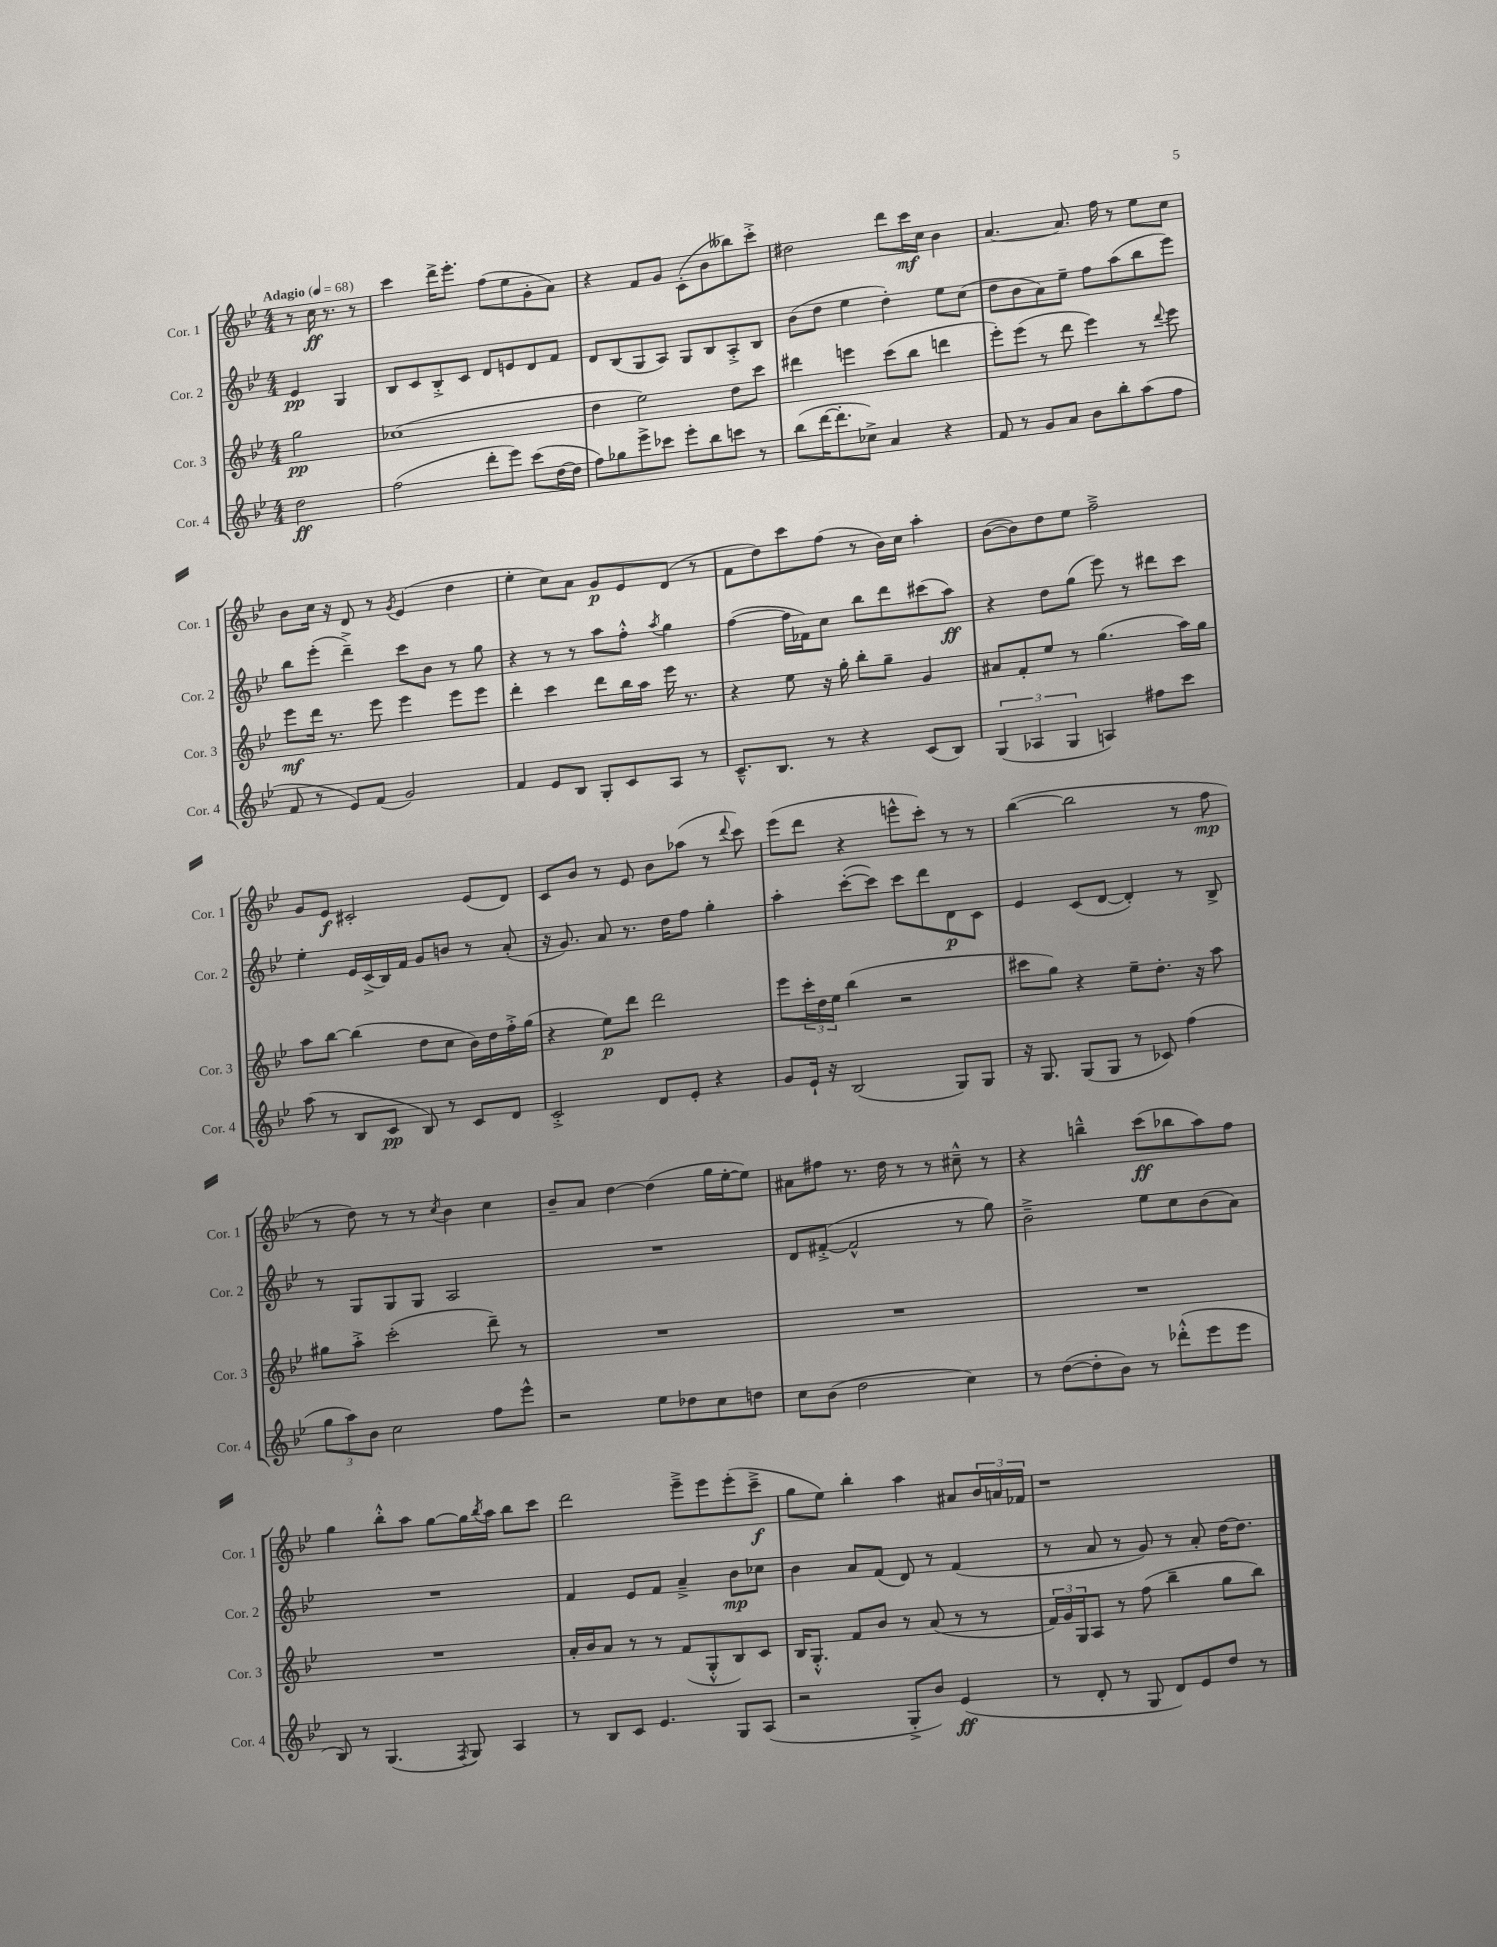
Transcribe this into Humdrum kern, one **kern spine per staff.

**kern	**dynam	**kern	**dynam	**kern	**dynam	**kern	**dynam
*part4	*part4	*part3	*part3	*part2	*part2	*part1	*part1
*staff4	*staff4	*staff3	*staff3	*staff2	*staff2	*staff1	*staff1
*I"Cor. 4	*	*I"Cor. 3	*	*I"Cor. 2	*	*I"Cor. 1	*
*I'Cor. 4	*	*I'Cor. 3	*	*I'Cor. 2	*	*I'Cor. 1	*
*clefG2	*	*clefG2	*	*clefG2	*	*clefG2	*
*k[b-e-]	*	*k[b-e-]	*	*k[b-e-]	*	*k[b-e-]	*
*M4/4	*	*M4/4	*	*M4/4	*	*M4/4	*
*MM68	*	*MM68	*	*MM68	*	*MM68	*
=	=	=	=	=	=	=	=
!	!	!	!	!	!	!LO:TX:a:B:t=Adagio	!
2dd\	ff	2gg\	pp	4e-/	pp	8r	.
.	.	.	.	.	.	16cc\	ff
.	.	.	.	.	.	8.r	.
.	.	.	.	4G/	.	.	.
.	.	.	.	.	.	8r	.
=1	=1	=1	=1	=1	=1	=1	=1
(2ff\	.	(1cc-X	.	8B-/L	.	4ccc\	.
.	.	.	.	8c/	.	.	.
.	.	.	.	8B-'^/	.	16ddd^\KL	.
.	.	.	.	.	.	8.eee-'\J	.
.	.	.	.	8c/J	.	.	.
8ddd'\L	.	.	.	8d/L	.	(8ff\L	.
8eee-\J)	.	.	.	8en/	.	8ee-\	.
(8ccc\L	.	.	.	8d/	.	8g'\	.
[16dd\L	.	.	.	8f/J	.	8a\J)	.
16dd\JJ]	.	.	.	.	.	.	.
=2	=2	=2	=2	=2	=2	=2	=2
8ff\L)	.	4dd\	.	8d/L	.	4r	.
8gg-X\	.	.	.	(8B-/	.	.	.
8eee-^\	.	2ee-\)	.	8G/	.	8f/L	.
8ccc-X\J	.	.	.	8A/J)	.	8g/J	.
8eee-'\L	.	.	.	8G/L	.	(8c'\L	.
8bb-\	.	.	.	8B-/	.	8b-\	.
8cccn\J	.	8dd\L	.	8A'^/	.	8bb--X\)	.
8r	.	8ccc\J	.	8B-/J	.	8ccc'^\J	.
=3	=3	=3	=3	=3	=3	=3	=3
(8bb-\L	.	4ddd#X\	.	(8b-\L	.	2dd#X\	.
[16ddd\K	.	.	.	8dd\J	.	.	.
8.ddd'\]	.	.	.	.	.	.	.
.	.	4eeen\	.	4ee-\	.	.	.
8cc-X^\J)	.	.	.	.	.	.	.
4a/	.	(8ccc\L	.	4dd'\)	.	8ddd\L	.
.	.	8bb-\J	.	.	.	16ccc\L	mf
.	.	.	.	.	.	16cc\JJ	.
4r	.	4dddn\	.	8ee-\L	.	4b-\	.
.	.	.	.	(8cc\J	.	.	.
=4	=4	=4	=4	=4	=4	=4	=4
8f/	.	8eee-'\L)	.	8dd\L	.	[4.a/	.
8r	.	(8eee-\J	.	8b-\	.	.	.
8g/L	.	8r	.	8a\)	.	.	.
8a/J	.	8ddd\	.	8ee-~\J	.	8.a/]	.
8b-\L	.	4eee-\)	.	8ff\L	.	.	.
.	.	.	.	.	.	16ff\	.
8bb-'\	.	.	.	(8aa\	.	8r	.
(8aa\	.	8r	.	8bb-\	.	8ee-\L	.
.	.	8qqddd/	.	.	.	.	.
8ff\J	.	8eee-\	.	8eee-\J)	.	8cc\J	.
!!LO:LB:g=z
=5	=5	=5	=5	=5	=5	=5	=5
8f/	.	8eee-\L	mf	8bb-\L	.	8b-\L	.
8r	.	16ddd\Jk	.	(8eee-'\J	.	16cc\Jk	.
.	.	8.r	.	.	.	16r	.
8e-/L)	.	.	.	4ddd~^\)	.	8d/	.
(8f/J	.	8eee-\	.	.	.	8r	.
.	.	.	.	.	.	8qg/	.
2g/)	.	4eee-\	.	8ccc\L	.	(4e-/	.
.	.	.	.	8b-\J	.	.	.
.	.	8eee-\L	.	8r	.	4dd\	.
.	.	8eee-\J	.	8gg\	.	.	.
=6	=6	=6	=6	=6	=6	=6	=6
4f/	.	4ddd'\	.	4r	.	4ee-'\	.
8e-/L	.	4ccc\	.	8r	.	8cc\L)	.
8B-/J	.	.	.	8r	.	8a\J	.
8G'/L	.	8ddd\L	.	8aa\L	.	8g/L	p
8c/	.	16bb-\L	.	8ff'^^\J	.	8e-/	.
.	.	16aa\JJ	.	.	.	.	.
.	.	.	.	8qaa/	.	.	.
8A/J	.	16eee-\	.	4gg\	.	(8d/J	.
.	.	8.r	.	.	.	.	.
8r	.	.	.	.	.	8r	.
=7	=7	=7	=7	=7	=7	=7	=7
8.c~^^/L	.	4r	.	([4ff\	.	8f\L	.
.	.	.	.	.	.	8dd\)	.
8.B-/J	.	.	.	.	.	.	.
.	.	8ee-\	.	16ff\LL]	.	8ccc\	.
.	.	.	.	16f-X\J)	.	.	.
8r	.	16r	.	8cc\J	.	(8ff\J	.
.	.	16gg'\	.	.	.	.	.
4r	.	8bb-'\L	.	8bb-\L	.	8r	.
.	.	8gg~\J	.	8ddd\	.	16b-\LL)	.
.	.	.	.	.	.	16cc\JJ	.
(8c/L	.	4g/	.	(8ccc#X\	.	4aa'\	.
8B-/J)	.	.	.	8aa\J)	ff	.	.
=8	=8	=8	=8	=8	=8	=8	=8
(6G/	.	8a#X/L	.	4r	.	([8b-\L	.
.	.	8f'/	.	.	.	8b-\])	.
6A-X/	.	.	.	.	.	.	.
.	.	8ee-/J	.	8dd\L	.	8dd\	.
6G/	.	.	.	.	.	.	.
.	.	8r	.	(8gg\J	.	8ee-\J	.
4An/)	.	(4.gg\	.	8eee-\)	.	2ff~^\	.
.	.	.	.	8r	.	.	.
8ff#X\L	.	.	.	8ddd#X\L	.	.	.
8ccc\J	.	16aa\LL)	.	8ccc\J	.	.	.
.	.	16gg\JJ	.	.	.	.	.
!!LO:LB:g=z
=9	=9	=9	=9	=9	=9	=9	=9
(8aa\	.	8aa\L	.	4ee-'\	.	8g/L	.
8r	.	[8bb-\J	.	.	.	8e-/J	f
8B-/L	.	(4bb-\]	.	16e-/LL	.	2c#X'/	.
.	.	.	.	(16c^/	.	.	.
8c/J	pp	.	.	16B-/)	.	.	.
.	.	.	.	16f/JJ	.	.	.
8B-/)	.	8dd\L	.	8g/L	.	.	.
8r	.	8cc\J	.	8bn/J	.	.	.
8c/L	.	16b-\LL)	.	8r	.	(8e-/L	.
.	.	16dd\	.	.	.	.	.
8d/J	.	16ff'^\	.	(8a'/	.	8d/J)	.
.	.	(16gg\JJ	.	.	.	.	.
=10	=10	=10	=10	=10	=10	=10	=10
2c'^/	.	4r	.	16r	.	8c/L	.
.	.	.	.	8.g/)	.	.	.
.	.	.	.	.	.	8b-/J	.
.	.	8ee-\L)	p	8a/	.	8r	.
.	.	8ddd\J	.	8.r	.	8e-/	.
8d/L	.	2ddd\	.	.	.	8b-\L	.
.	.	.	.	16dd\KL	.	.	.
8e-'/J	.	.	.	8ff\J	.	(8aa-X\J	.
4r	.	.	.	4gg'\	.	8r	.
.	.	.	.	.	.	8qqddd/	.
.	.	.	.	.	.	8ccc\)	.
=11	=11	=11	=11	=11	=11	=11	=11
8g/L	.	8eee-\L	.	4aa'\	.	(8eee-\L	.
16e-`/Jk	.	24ccc'\L	.	.	.	8ddd\J	.
.	.	24dd\	.	.	.	.	.
16r	.	.	.	.	.	.	.
.	.	24ee-\JJ	.	.	.	.	.
(2B-/	.	(4bb-\	.	([8ccc'\L	.	4r	.
.	.	.	.	8ccc\J])	.	.	.
.	.	2r	.	8ccc\L	.	8eeen^^\L	.
.	.	.	.	8ddd\	.	8ccc'\J)	.
8G/L)	.	.	.	8d\	p	8r	.
8G/J	.	.	.	8c\J	.	8r	.
=12	=12	=12	=12	=12	=12	=12	=12
16r	.	8ccc#X\L	.	4e-/	.	([4bb-\	.
8.G/	.	.	.	.	.	.	.
.	.	8gg\J)	.	.	.	.	.
(8G/L	.	4r	.	(8c/L	.	2bb-\]	.
8G/J	.	.	.	[8d/J	.	.	.
8r	.	8ee-~\L	.	4d'/])	.	.	.
8c-X/)	.	8.dd'\J	.	.	.	.	.
(4ff\	.	.	.	8r	.	8r	.
.	.	16r	.	.	.	.	.
.	.	8aa\	.	8B-^/	.	8ff\	mp
!!LO:LB:g=z
=13	=13	=13	=13	=13	=13	=13	=13
12gg\L	.	8gg#X\L	.	8r	.	8r	.
12aa\)	.	.	.	.	.	.	.
.	.	8aa'^\J	.	8G/L	.	8dd\)	.
12b-\J	.	.	.	.	.	.	.
2cc\	.	(2ccc'\	.	8G/	.	8r	.
.	.	.	.	8G/J	.	8r	.
.	.	.	.	.	.	8qcc/	.
.	.	.	.	2A/	.	4b-\	.
8ff\L	.	8ddd~\)	.	.	.	4cc\	.
8eee-^^\J	.	8r	.	.	.	.	.
=14	=14	=14	=14	=14	=14	=14	=14
2r	.	1r	.	1r	.	8b-~/L	.
.	.	.	.	.	.	8a/J	.
.	.	.	.	.	.	[4dd\	.
8ee-\L	.	.	.	.	.	(4dd\]	.
8dd-X\	.	.	.	.	.	.	.
8cc\	.	.	.	.	.	16gg\LL	.
.	.	.	.	.	.	[16ee-'\J	.
8ddn\J	.	.	.	.	.	8ee-\J])	.
=15	=15	=15	=15	=15	=15	=15	=15
8cc\L	.	1r	.	8d/L	.	8a#X\L	.
(8b-\J	.	.	.	([8f#X'^/J	.	8ff#X\J	.
2dd\	.	.	.	2f#^^/]	.	8.r	.
.	.	.	.	.	.	16dd\	.
.	.	.	.	.	.	8r	.
.	.	.	.	.	.	8r	.
4cc\)	.	.	.	8r	.	8cc#X~^^\	.
.	.	.	.	8gg\)	.	8r	.
=16	=16	=16	=16	=16	=16	=16	=16
8r	.	1r	.	2b-~^\	.	4r	.
([8dd\L	.	.	.	.	.	.	.
8dd'\]	.	.	.	.	.	4bbn~^^\	.
8b-\J)	.	.	.	.	.	.	.
8r	.	.	.	8ee-\L	.	(8ccc\L	ff
(8ddd-X'^^\L	.	.	.	8cc\	.	8bb-X\	.
8eee-\	.	.	.	(8b-\	.	8aa\)	.
8eee-\J	.	.	.	8a\J)	.	8ff\J	.
!!LO:LB:g=z
=17	=17	=17	=17	=17	=17	=17	=17
8B-/)	.	1r	.	1r	.	4gg\	.
8r	.	.	.	.	.	.	.
(4.G/	.	.	.	.	.	8bb-'^^\L	.
.	.	.	.	.	.	8aa\J	.
.	.	.	.	.	.	[8gg\L	.
8qF/	.	.	.	.	.	.	.
8G/)	.	.	.	.	.	16gg\L]	.
.	.	.	.	.	.	8qbb-/	.
.	.	.	.	.	.	16aa\JJ	.
4A/	.	.	.	.	.	8bb-\L	.
.	.	.	.	.	.	8ccc\J	.
=18	=18	=18	=18	=18	=18	=18	=18
8r	.	16a'/LL	.	4f/	.	2ddd\	.
.	.	16b-/J	.	.	.	.	.
8B-/L	.	8a/J	.	.	.	.	.
8c/J	.	8r	.	8e-/L	.	.	.
4.e-/	.	8r	.	8f/J	.	.	.
.	.	(8f/L	.	4a~^/	.	8eee-~^\L	.
.	.	8G'^^/	.	.	.	8eee-\	.
8G/L	.	8B-/)	.	8b-\L	mp	(8eee-'\	.
(8A/J	.	8c/J	.	8cc-X\J	.	8ccc~^\J	f
=19	=19	=19	=19	=19	=19	=19	=19
2r	.	16B-/KL	.	4b-\	.	8gg\L	.
.	.	8.G'^^/J	.	.	.	.	.
.	.	.	.	.	.	8ee-\J)	.
.	.	8f/L	.	8a/L	.	4bb-'\	.
.	.	8b-/J	.	(8f/J	.	.	.
8G'^/L	.	8r	.	8d/)	.	4aa\	.
8b-/J)	.	(8a/	.	8r	.	.	.
(4e-/	ff	8r	.	(4f/	.	8a#X/L	.
.	.	8r	.	.	.	24b-/L	.
.	.	.	.	.	.	24an/	.
.	.	.	.	.	.	24f-X/JJ	.
=20	=20	=20	=20	=20	=20	=20	=20
8r	.	24f/LL)	.	8r	.	1r	.
.	.	24g/	.	.	.	.	.
.	.	24G/J	.	.	.	.	.
8d'/	.	8A/J	.	8a/	.	.	.
8r	.	8r	.	8r	.	.	.
8G/	.	(8ff\	.	8g/)	.	.	.
8d/L)	.	4bb-~\	.	8r	.	.	.
8e-/	.	.	.	8a'/	.	.	.
8dd/J	.	8gg\L	.	[16dd\KL	.	.	.
.	.	.	.	8.dd\J]	.	.	.
8r	.	8bb-\J)	.	.	.	.	.
==	==	==	==	==	==	==	==
*-	*-	*-	*-	*-	*-	*-	*-
